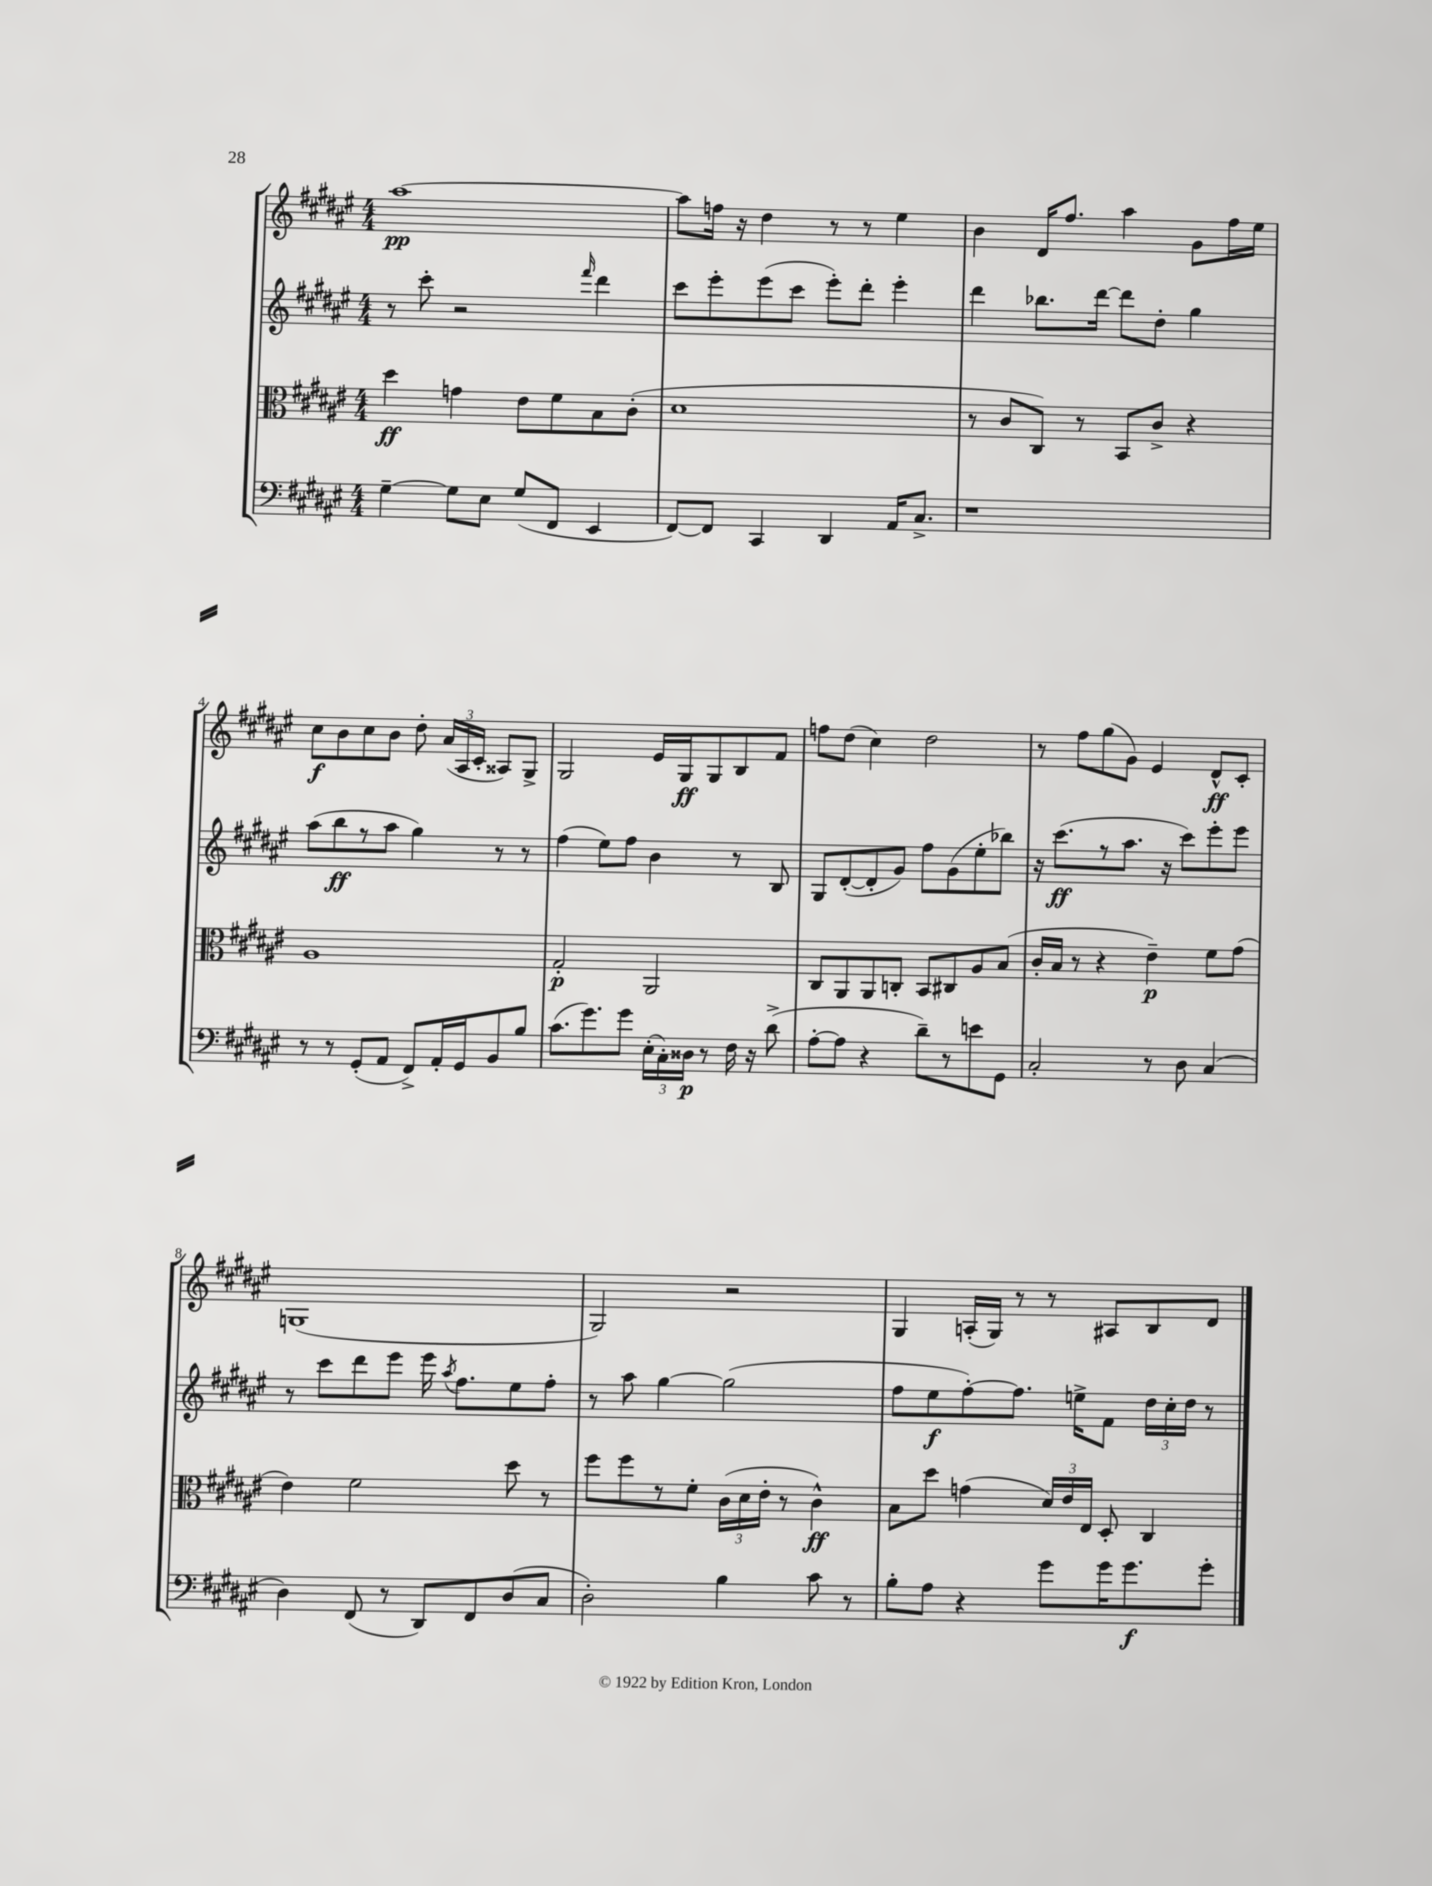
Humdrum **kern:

**kern	**dynam	**kern	**dynam	**kern	**dynam	**kern	**dynam
*part4	*part4	*part3	*part3	*part2	*part2	*part1	*part1
*staff4	*staff4	*staff3	*staff3	*staff2	*staff2	*staff1	*staff1
*clefF4	*	*clefC3	*	*clefG2	*	*clefG2	*
*k[f#c#g#d#a#e#]	*	*k[f#c#g#d#a#e#]	*	*k[f#c#g#d#a#e#]	*	*k[f#c#g#d#a#e#]	*
*M4/4	*	*M4/4	*	*M4/4	*	*M4/4	*
=1	=1	=1	=1	=1	=1	=1	=1
[4G#~\	.	4dd#\	ff	8r	.	[1aa#	pp
.	.	.	.	8ccc#'\	.	.	.
8G#\L]	.	4gn\	.	2r	.	.	.
8E#\J	.	.	.	.	.	.	.
(8G#/L	.	8e#\L	.	.	.	.	.
8FF#/J	.	8f#\	.	.	.	.	.
.	.	.	.	16qqfff#/	.	.	.
4EE#/	.	8B\	.	4ddd#\	.	.	.
.	.	(8c#'\J	.	.	.	.	.
=2	=2	=2	=2	=2	=2	=2	=2
[8FF#/L)	.	1d#	.	8ccc#\L	.	8aa#\L]	.
8FF#/J]	.	.	.	8eee#'\	.	16ffn\Jk	.
.	.	.	.	.	.	16r	.
4CC#/	.	.	.	(8eee#\	.	4dd#\	.
.	.	.	.	8ccc#\J	.	.	.
4DD#/	.	.	.	8eee#'\L)	.	8r	.
.	.	.	.	8ddd#'\J	.	8r	.
16AA#/KL	.	.	.	4eee#'\	.	4ee#\	.
8.C#^/J	.	.	.	.	.	.	.
=3	=3	=3	=3	=3	=3	=3	=3
1r	.	8r	.	4ddd#\	.	4b\	.
.	.	8c#/L	.	.	.	.	.
.	.	8C#/J)	.	8.bb-X\L	.	16d#/KL	.
.	.	.	.	.	.	8.ff#/J	.
.	.	8r	.	.	.	.	.
.	.	.	.	[16ddd#\Jk	.	.	.
.	.	8BB/L	.	8ddd#\L]	.	4aa#\	.
.	.	8c#^/J	.	8dd#'\J	.	.	.
.	.	4r	.	4gg#\	.	8g#\L	.
.	.	.	.	.	.	16ff#\L	.
.	.	.	.	.	.	16ee#\JJ	.
!!LO:LB:g=z
=4	=4	=4	=4	=4	=4	=4	=4
8r	.	1A#	.	(8aa#\L	.	8cc#\L	f
8r	.	.	.	8bb\	ff	8b\	.
(8GG#'/L	.	.	.	8r	.	8cc#\	.
8AA#/J	.	.	.	8aa#\J	.	8b\J	.
8FF#^/L)	.	.	.	4gg#\)	.	8dd#'\	.
16AA#'/L	.	.	.	.	.	(24a#/LL	.
.	.	.	.	.	.	24A#/	.
16GG#/J	.	.	.	.	.	.	.
.	.	.	.	.	.	24c#'/JJ	.
8BB/	.	.	.	8r	.	8A##X/L)	.
8B/J	.	.	.	8r	.	8G#^/J	.
=5	=5	=5	=5	=5	=5	=5	=5
(8.c#\L	.	2G#'/	p	(4ff#\	.	2G#/	.
8.g#\)	.	.	.	.	.	.	.
.	.	.	.	8ee#\L)	.	.	.
8g#\J	.	.	.	8ff#\J	.	.	.
(24E#'\LL	.	2AA#/	.	4b\	.	16e#/LL	.
24C#'\)	.	.	.	.	.	.	.
.	.	.	.	.	.	16G#/J	ff
24D##X\JJ	p	.	.	.	.	.	.
8r	.	.	.	.	.	8G#/	.
16F#\	.	.	.	8r	.	8B/	.
16r	.	.	.	.	.	.	.
(8d#^\	.	.	.	8B/	.	8f#/J	.
=6	=6	=6	=6	=6	=6	=6	=6
[8A#'\L	.	8C#/L	.	8G#/L	.	8ffn\L	.
8A#\J]	.	8AA#/	.	([8d#'/	.	(8dd#\J	.
4r	.	8AA#/	.	8d#'/]	.	4cc#\)	.
.	.	8Cn'/J	.	8g#/J)	.	.	.
8d#~\L)	.	8BB/L	.	8ff#\L	.	2dd#\	.
8r	.	8C#X/	.	(8g#\	.	.	.
8en\	.	8A#/	.	8ee#'\	.	.	.
8GG#\J	.	(8B/J	.	8bb-X\J)	.	.	.
=7	=7	=7	=7	=7	=7	=7	=7
2C#'/	.	16c#'/LL	.	16r	.	8r	.
.	.	16B/JJ	.	(8.ccc#\L	ff	.	.
.	.	8r	.	.	.	8ff#\L	.
.	.	4r	.	8r	.	(8gg#\	.
.	.	.	.	8.aa#\J	.	8g#\J)	.
8r	.	4e#~\)	p	.	.	4e#/	.
.	.	.	.	16r	.	.	.
8D#\	.	.	.	8ccc#\L)	.	.	.
(4C#/	.	8f#\L	.	8eee#'\	.	8d#^^/L	ff
.	.	(8g#\J	.	8eee#\J	.	8c#'/J	.
!!LO:LB:g=z
=8	=8	=8	=8	=8	=8	=8	=8
4D#\)	.	4e#\)	.	8r	.	(1Gn	.
.	.	.	.	8ccc#\L	.	.	.
(8FF#/	.	2f#\	.	8ddd#\	.	.	.
8r	.	.	.	8eee#\J	.	.	.
8DD#/L)	.	.	.	16eee#\	.	.	.
.	.	.	.	8qaa#/	.	.	.
.	.	.	.	8.ff#\L	.	.	.
8FF#/	.	.	.	.	.	.	.
(8D#/	.	8dd#\	.	8ee#\	.	.	.
8C#/J	.	8r	.	8ff#'\J	.	.	.
=9	=9	=9	=9	=9	=9	=9	=9
2D#'\)	.	8ff#\L	.	8r	.	2G#/)	.
.	.	8ff#\	.	8aa#\	.	.	.
.	.	8r	.	[4gg#\	.	.	.
.	.	8f#'\J	.	.	.	.	.
4B\	.	(24c#\LL	.	(2gg#\]	.	2r	.
.	.	24d#\	.	.	.	.	.
.	.	24e#'\JJ	.	.	.	.	.
.	.	8r	.	.	.	.	.
8c#\	.	4c#^^\)	ff	.	.	.	.
8r	.	.	.	.	.	.	.
=10	=10	=10	=10	=10	=10	=10	=10
8B'\L	.	8B\L	.	8ff#\L	.	4G#/	.
8A#\J	.	8dd#\J	.	8ee#\	f	.	.
4r	.	(4gn\	.	[8ff#'\)	.	(16An'/LL	.
.	.	.	.	.	.	16G#/JJ)	.
.	.	.	.	8.ff#\J]	.	8r	.
8g#\L	.	24d#/LL)	.	.	.	8r	.
.	.	24e#/	.	.	.	.	.
.	.	.	.	16een^\KL	.	.	.
.	.	24E#/JJ	.	.	.	.	.
16g#\K	.	8D#'/	.	8f#\J	.	8A#X/L	.
8.g#\	f	.	.	.	.	.	.
.	.	4C#/	.	24dd#\LL	.	8B/	.
.	.	.	.	24cc#'\	.	.	.
.	.	.	.	24dd#\JJ	.	.	.
8g#'\J	.	.	.	8r	.	8d#/J	.
==	==	==	==	==	==	==	==
*-	*-	*-	*-	*-	*-	*-	*-
